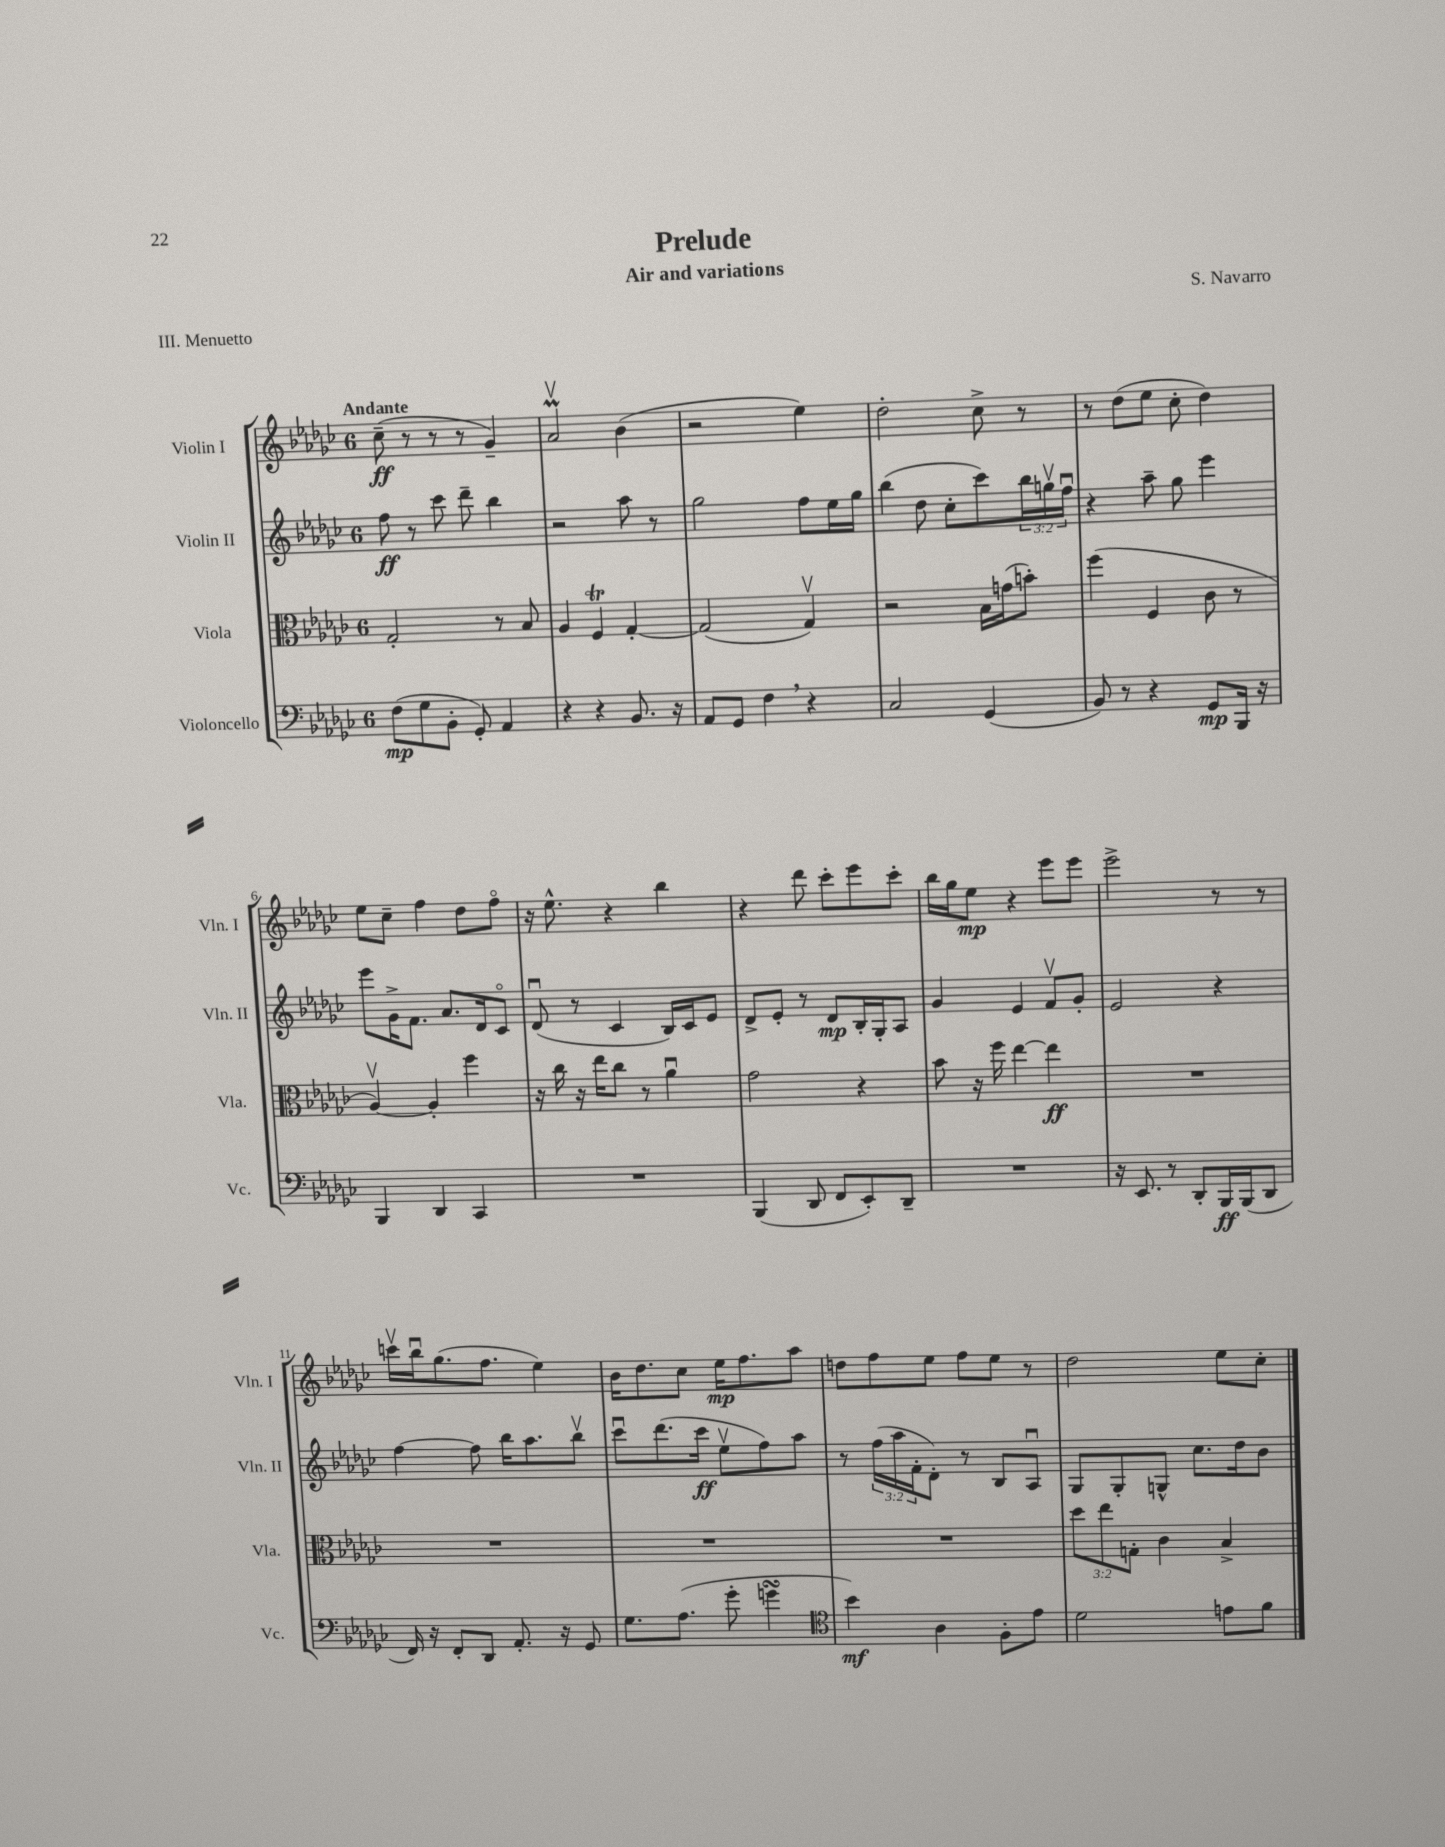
\header { title = "Prelude" composer = "S. Navarro" subtitle = "Air and variations" piece = "III. Menuetto" }
<<
\new StaffGroup <<
\new Staff = "s0" \with { instrumentName = "Violin I" shortInstrumentName = "Vln. I" } {
    \clef treble \key ges \major \once \override Staff.TimeSignature.style = #'single-digit \time 6/8 \tempo "Andante"
    ces''8--\ff( r8 r8 r8 ges'4--) |
    aes'2\upbow\prall bes'4( |
    r2 ees''4) |
    des''2-. ces''8-> r8 |
    r8 des''8( ees''8 ces''8-. des''4) |
    ees''8 ces''8-- f''4 des''8 f''8\flageolet |
    r16 ees''8.-^ r4 bes''4 |
    r4 des'''8 ces'''8-. ees'''8 ces'''8-. |
    bes''16 ges''16 ees''8\mp r4 ees'''8 ees'''8 |
    ees'''2-> r8 r8 |
    c'''16\upbow bes''16\downbow ges''8.( f''8. ees''4) |
    bes'16 des''8. ces''8 ees''16\mp f''8. aes''8 |
    d''8 f''8 ees''8 f''8 ees''8 r8 |
    des''2 ees''8 ces''8-. \bar "|." |
}
\new Staff = "s1" \with { instrumentName = "Violin II" shortInstrumentName = "Vln. II" } {
    \clef treble \key ges \major \once \override Staff.TimeSignature.style = #'single-digit \time 6/8 \override Staff.TupletNumber.text = #tuplet-number::calc-fraction-text
    f''8\ff r8 ces'''8 des'''8-- bes''4 |
    r2 aes''8 r8 |
    ges''2 f''8 ees''16 ges''16 |
    bes''4( des''8 ces''8-. ces'''8) \tuplet 3/2 { bes''16 g''16\upbow f''16\downbow } |
    r4 aes''8-- ges''8 ees'''4 |
    ees'''8 ges'16-> f'8. aes'8. des'16 ces'8\flageolet |
    des'8\downbow( r8 ces'4 bes16) ces'16 ees'8 |
    des'8-> ees'8-. r8 des'8\mp bes16-. ges16-. aes8 |
    ges'4 ees'4 f'8\upbow ges'8-. |
    ees'2 r4 |
    f''4~ f''8 bes''16 aes''8. bes''8\upbow |
    ces'''8\downbow des'''8.( ces'''16\ff ees''8\upbow f''8) aes''8 |
    r8 \tuplet 3/2 { f''16( aes''16 f'16-. } des'8-.) r8 bes8 aes8\downbow |
    ges8 ges8-. g8-^ ces''8. des''16 bes'8 \bar "|." |
}
\new Staff = "s2" \with { instrumentName = "Viola" shortInstrumentName = "Vla." } {
    \clef alto \key ges \major \once \override Staff.TimeSignature.style = #'single-digit \time 6/8 \override Staff.TupletNumber.text = #tuplet-number::calc-fraction-text
    ges2-. r8 bes8 |
    aes4 f4\trill ges4~-. |
    ges2( ges4\upbow) |
    r2 bes16 g'16( b'8-.) |
    f''4( f4 ces'8 r8 |
    aes4~\upbow) aes4-. f''4 |
    r16 ces''16 r16 ees''16 ces''8 r8 aes'4\downbow |
    ges'2 r4 |
    bes'8 r16 f''16 ees''4~ ees''4\ff |
    R2. |
    R2. |
    R2. |
    R2. |
    \tuplet 3/2 { des''8 ees''8 g8-. } ces'4 bes4-> \bar "|." |
}
\new Staff = "s3" \with { instrumentName = "Violoncello" shortInstrumentName = "Vc." } {
    \clef bass \key ges \major \once \override Staff.TimeSignature.style = #'single-digit \time 6/8
    f8\mp( ges8 bes,8-. ges,8-.) aes,4 |
    r4 r4 bes,8. r16 |
    aes,8 ges,8 f4 \breathe r4 |
    ces2 ges,4( |
    bes,8) r8 r4 ges,8\mp bes,,16 r16 |
    bes,,4 des,4 ces,4 |
    R2. |
    bes,,4( des,8 f,8 ees,8-.) des,8-- |
    R2. |
    r16 ees,8. r8 des,8-. bes,,16\ff bes,,16( des,8 |
    f,16) r16 f,8-. des,8 aes,8.-. r16 ges,8 |
    ges8. aes8.( ges'8-. g'4\turn |
    \clef tenor bes'4\mf) aes4 f8-. ees'8 |
    des'2 e'8 f'8 \bar "|." |
}
>>
>>
